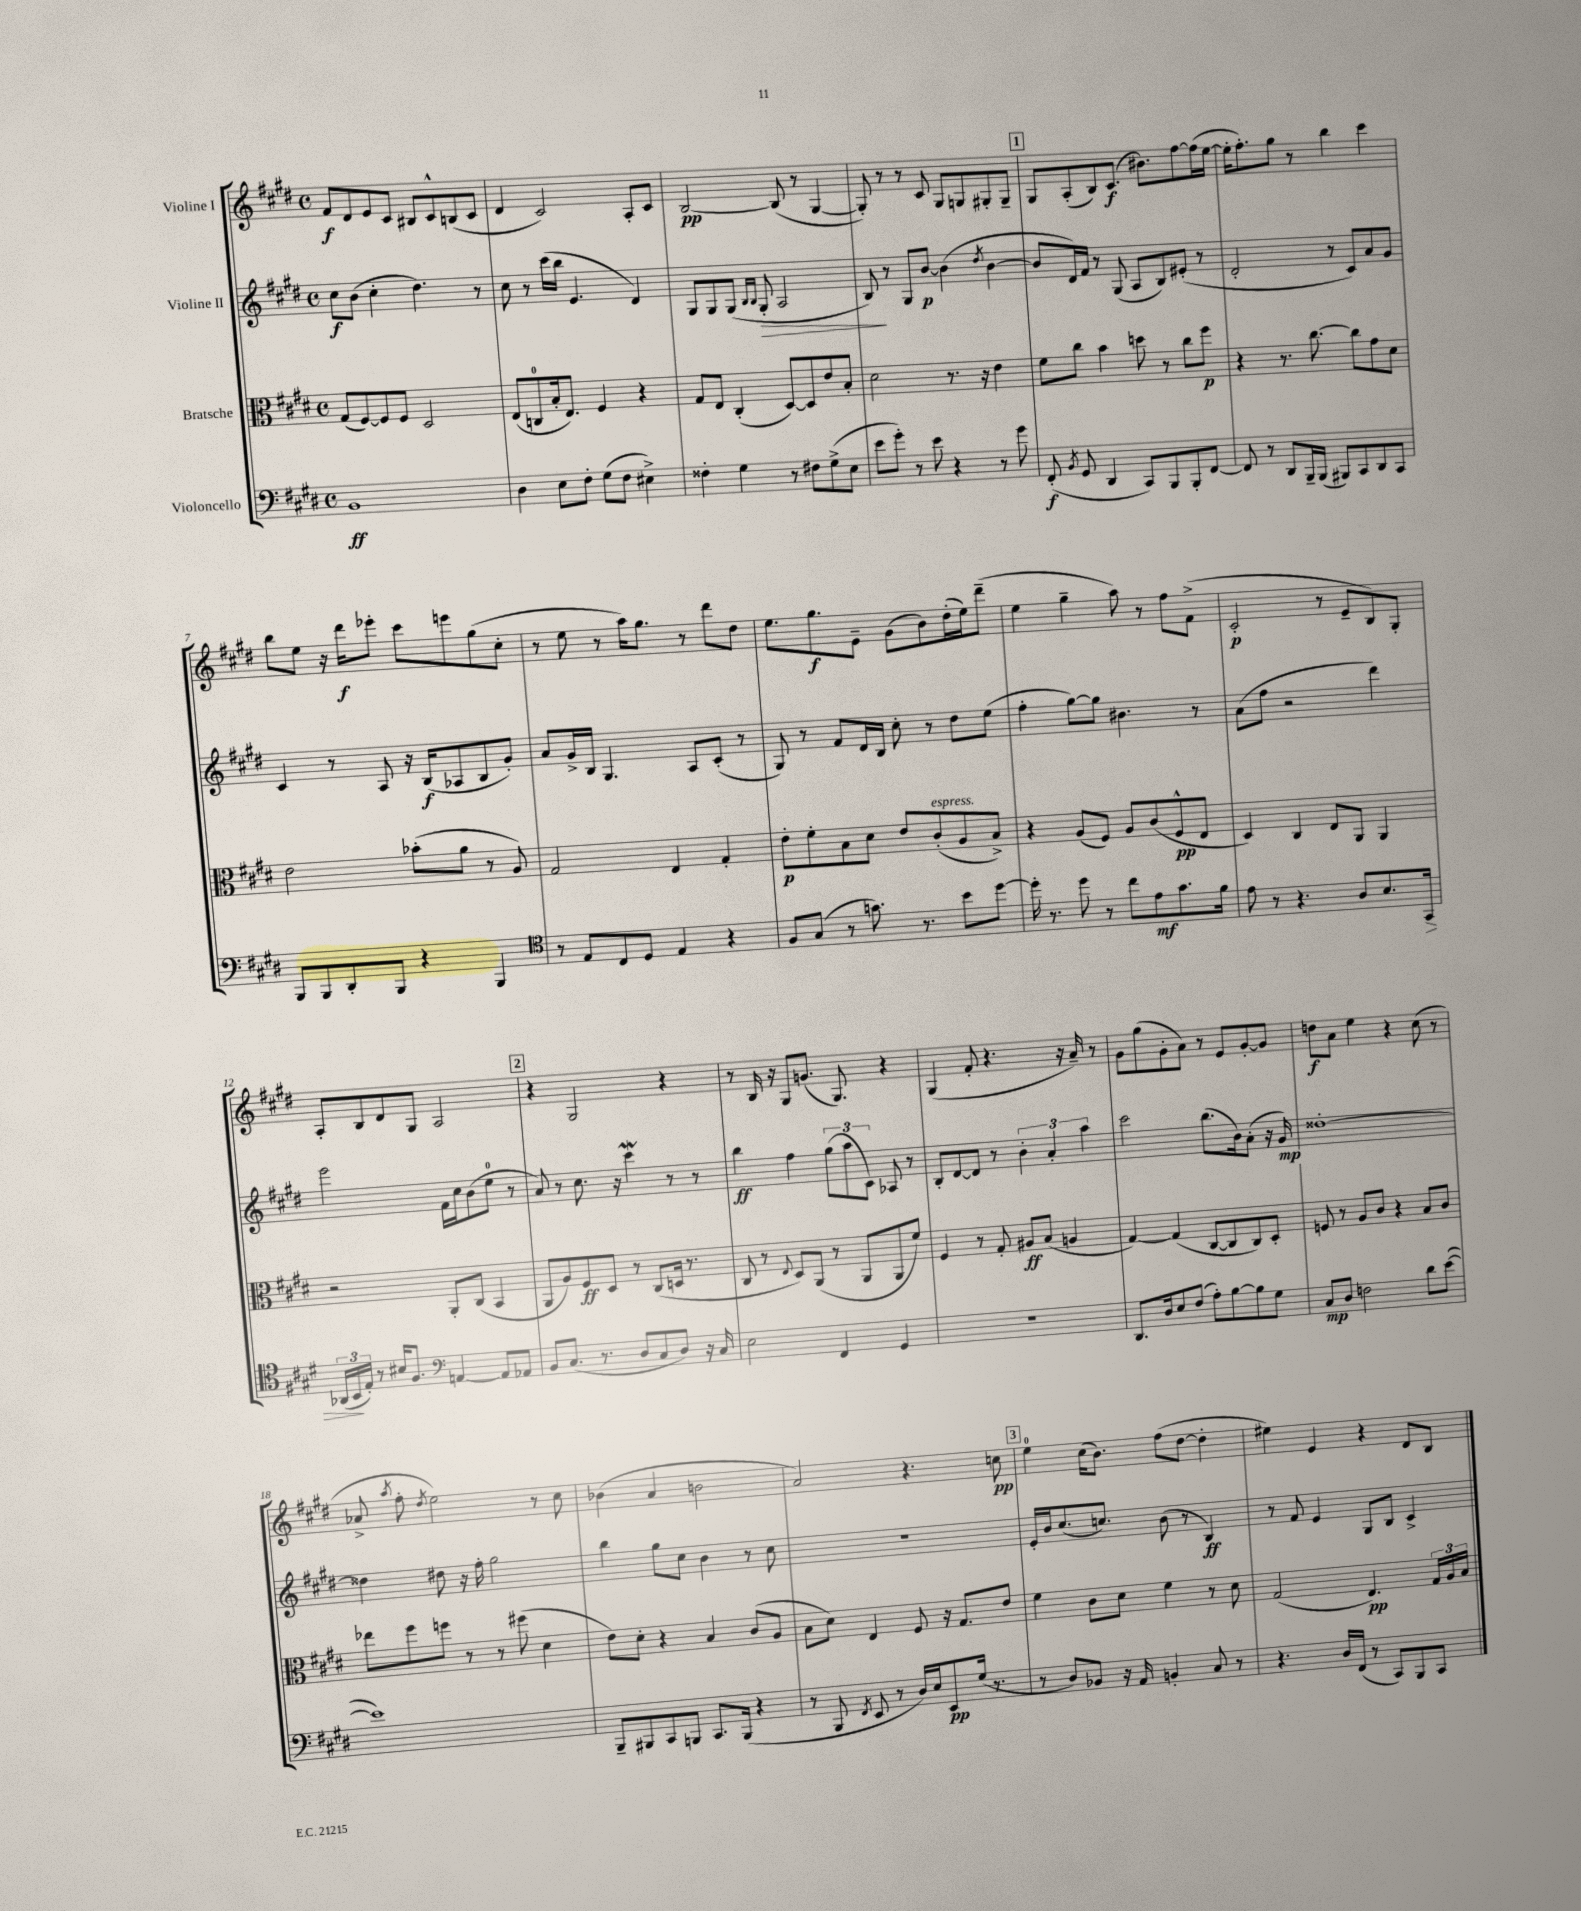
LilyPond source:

<<
\new StaffGroup <<
\new Staff = "s0" \with { instrumentName = "Violine I" } {
    \clef treble \key e \major \defaultTimeSignature \time 4/4
    \autoBeamOff fis'8[\f dis'8 e'8 cis'8] bis8[ cis'8-^ b8( cis'8] |
    dis'4 cis'2) a8[-. cis'8] |
    b2~\pp b8( r8 gis4~ |
    gis8-.) r8 r8 cis'8 gis8[ g8 gis8-. gis8]-- |
    \mark \markup { \box "1" } gis8[ a8-.( b8) cis'8.]\f( bis'8.[) fis''8~ fis''16( e''16]~ |
    e''16[-. fis''8.-.) gis''8] r8 b''4 cis'''4 |
    b''8[ e''8] r16 dis'''16[\f ees'''8]-. cis'''8[ e'''8 gis''8( cis''8]-. |
    r8 e''8 r8 a''16[) gis''8.] r8 dis'''8[ dis''8] |
    e''8.[ gis''8.\f e'8]-- gis'8[( b'8) dis''16-.( e''16) dis'''8]--( |
    e''4 gis''4-- a''8) r8 fis''8[ fis'8]->( |
    cis'2-.\p r8 e'8[-- b8) gis8]-. |
    a8[-. b8 dis'8 gis8] a2 |
    \mark \markup { \box "2" } r4 gis2 r4 |
    r8 b16 r16 gis8[ g'8.]( gis8.) r4 |
    gis4( fis'8-. r4. r16 a'16--) r8 |
    gis'8[ gis''8( gis'8-. a'8]) r8 e'8[ gis'8~-. gis'8] |
    d''8[\f a'8] e''4 r4 cis''8( r8 |
    aes'8-> \acciaccatura { a''8 } fis''8-. \acciaccatura { dis''8 } e''2) r8 cis''8 |
    bes'4( a'4 b'2 |
    a'2) r4. c''8\pp |
    \mark \markup { \box "3" } e''4-0 cis''16[( b'8.]) fis''8[( dis''8]~ dis''4-. |
    eis''4) e'4 r4 dis'8[ b8] \bar "|." |
}
\new Staff = "s1" \with { instrumentName = "Violine II" } {
    \clef treble \key e \major \defaultTimeSignature \time 4/4
    \autoBeamOff cis''8[\f b'8]( cis''4-. dis''4.) r8 |
    cis''8 r8 cis'''16[( b''16] e'4. dis'4) |
    gis8[ gis8 gis8]( \grace { b16[ b16] } gis8-.\> a2 |
    b8\!) r8 gis8[ b'8]~\p b'4( \acciaccatura { dis''8 } b'4~ |
    \mark \markup { \box "1" } b'8[ dis'16) fis'16] r8 gis8( a8[ b8) eis'8]-.( r8 |
    dis'2-. r8 cis'8[) a'8 gis'8] |
    cis'4 r8 a8 r16 b16[\f( aes8 b8 gis'8]-.) |
    a'8[ gis'16-> b16] gis4. a8[ cis'8]-.( r8 |
    gis8) r8 fis'8[ dis'16 b16] cis''8-. r8 dis''8[ e''8]( |
    fis''4-. gis''8[~) gis''8] bis'4. r8 |
    a'8[( fis''8] r2 dis'''4) |
    e'''2 fis'16[ cis''16 b'8( e''8]-0 r8 |
    \mark \markup { \box "2" } a'8) r8 cis''8. r16 cis'''4\mordent r8 r8 |
    b''4\ff fis''4 \tuplet 3/2 { gis''8[( a''8 cis'8]) } aes8 r8 |
    b8[-. dis'8~ dis'8] r8 \tuplet 3/2 { b'4-. a'4-. a''4 } |
    cis'''2 b''8.[( b'16) a'8]-.( r16 gis'16\mp) |
    disis''1~-. |
    disis''4 dis''8 r16 fis''16-. gis''2 |
    b''4 gis''8[ cis''8] b'4 r8 cis''8 |
    r1 |
    \mark \markup { \box "3" } e'16[-. b'16 cis''8.( c''8.]) b'8( r8 b4\ff) |
    r8 fis'8 e'4 gis8[ b8] cis'4-> \bar "|." |
}
\new Staff = "s2" \with { instrumentName = "Bratsche" } {
    \clef alto \key e \major \defaultTimeSignature \time 4/4
    \autoBeamOff gis8[( fis8~) fis8 fis8] dis2 |
    e8[( c8-0 b16-. e8.]) fis4 r4 |
    gis8[ e8] cis4-.( dis8[~) dis8 e'8 b8]-. |
    dis'2 r8. r16 e'4 |
    \mark \markup { \box "1" } fis'8[ cis''8] b'4 d''8 r8 cis''8[ fis''8]\p |
    r4 r8. cis''8.~ cis''8[ gis'8 dis'8] |
    e'2 bes'8[-.( a'8] r8 a8) |
    gis2 e4 gis4-. |
    e'8[-.\p fis'8-. b8 dis'8] e'8[ cis'8-.^\markup { \italic "espress." }( a8 b8]->) |
    r4 a8[( fis8]) a8[ cis'8( fis8-^\pp e8] |
    dis4) cis4 e8[ a,8] a,4 |
    r2 a,8[-. cis8]( b,4 |
    \mark \markup { \box "2" } a,8[ a8) fis8\ff dis8] r8 cis8[( d16] r8. |
    cis8 r8 \appoggiatura { e8 } dis8[) a,8]( r8 a,8[ a,8 fis'8]) |
    fis4 r8 gis8-. ais8[\ff b8]( a4 |
    gis4~) gis4( cis8[~ cis8 cis8) dis8]-. |
    f8 r8 a8[ cis'8] r4 b8[ cis'8] |
    ees''8[ fis''8 f''8] r8 r8 fis''8( dis'4 |
    e'8[) dis'8]-. r4 b4 cis'8[( a8] |
    b8[ dis'8]) e4 fis8 r16 gis8.[ e'8] |
    \mark \markup { \box "3" } fis'4 cis'8[ dis'8] fis'4 r8 dis'8 |
    gis2( e4.\pp) \tuplet 3/2 { gis16[ a16 b16] } \bar "|." |
}
\new Staff = "s3" \with { instrumentName = "Violoncello" } {
    \clef bass \key e \major \defaultTimeSignature \time 4/4
    \autoBeamOff b,1\ff |
    dis4 e8[ fis8]-. gis8[( fis8] eis4->) |
    fisis4-. gis4 r8 fis8[ gis8->( e8] |
    e'8[ gis'8]-.) r8 e'8 r4 r8 gis'8 |
    \mark \markup { \box "1" } fis,8-.\f( \acciaccatura { b,8 } gis,8 dis,4 cis,8[) b,,8 b,,8-. fis,8]~ |
    fis,8 r8 dis,8[ b,,16-- b,,16]( bis,,8[) cis,8 dis,8 cis,8] |
    b,,8[ b,,8 dis,8-. b,,8] r4 b,,4 |
    \clef tenor r8 e8[ cis8 dis8] e4 r4 |
    fis8[ gis8]( r8 g'8.) r8. b'8[ dis''8]~ |
    dis''16-. r8. dis''8 r8 cis''8[ e'8\mf gis'8. fis'16] |
    e'8 r8 r4. a8[ b8. gis,16]\> |
    \tuplet 3/2 { aes,16[( b,16\! e16]-.) } r8 bis16[ fis8.] \clef bass a,4~ a,8[ aes,8] |
    \mark \markup { \box "2" } b,8[ cis8.]( r8. dis8[ cis8 dis8]) r16 cis16 |
    e2 fis,4 gis,4 |
    R1 |
    dis,8.[ dis16 e8 fis8]( a8[-.) b8~ b8 gis8] |
    cis8[\mp dis8] f2 dis'8[ e'8]~( |
    e'1) |
    b,,8[-- bis,,8 cis,8 b,,8] cis,8.[ b,,16]( r4 |
    r8 b,,8 \acciaccatura { fis,8 } e,8 r8 dis16[) e16 e,8\pp gis16]( r8. |
    \mark \markup { \box "3" } r8 dis8[) bes,8] r16 a,16 b,4-. cis8 r8 |
    r4. dis16[ fis,16]( r8 cis,8[) b,,8 cis,8] \bar "|." |
}
>>
>>
